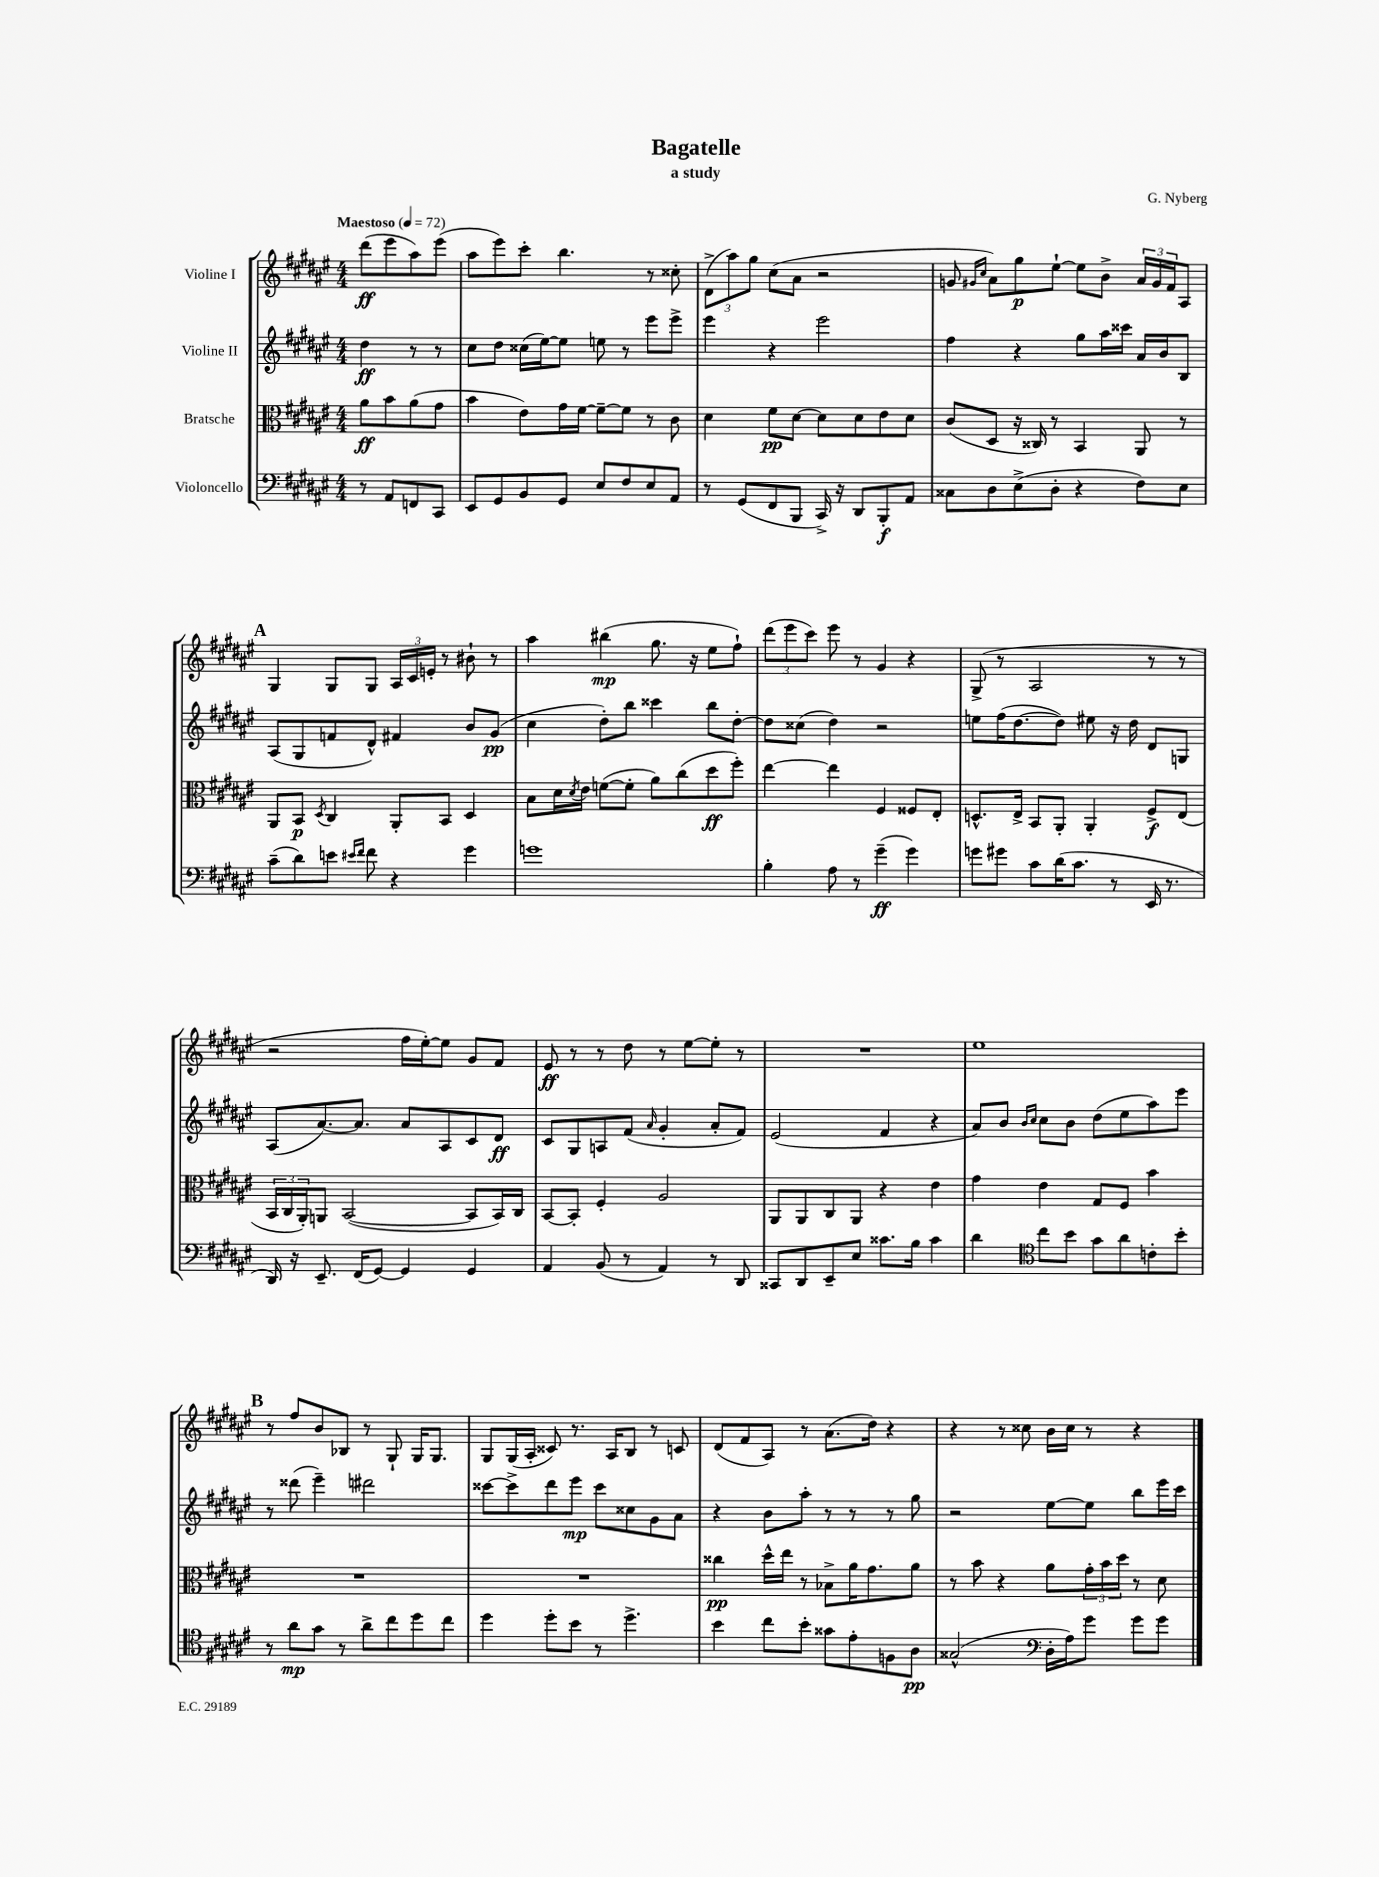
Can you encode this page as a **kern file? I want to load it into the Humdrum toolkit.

**kern	**dynam	**kern	**dynam	**kern	**dynam	**kern	**dynam
*part4	*part4	*part3	*part3	*part2	*part2	*part1	*part1
*staff4	*staff4	*staff3	*staff3	*staff2	*staff2	*staff1	*staff1
*I"Violoncello	*	*I"Bratsche	*	*I"Violine II	*	*I"Violine I	*
*clefF4	*	*clefC3	*	*clefG2	*	*clefG2	*
*k[f#c#g#d#a#e#]	*	*k[f#c#g#d#a#e#]	*	*k[f#c#g#d#a#e#]	*	*k[f#c#g#d#a#e#]	*
*M4/4	*	*M4/4	*	*M4/4	*	*M4/4	*
*MM72	*	*MM72	*	*MM72	*	*MM72	*
=	=	=	=	=	=	=	=
!	!	!	!	!	!	!LO:TX:a:B:t=Maestoso	!
8r	.	8a#\L	ff	4dd#\	ff	(8ddd#\L	ff
8AA#/L	.	8b\	.	.	.	8eee#\	.
8FFn/	.	(8a#\	.	8r	.	8aa#\)	.
8CC#/J	.	8g#\J	.	8r	.	(8eee#\J	.
=1	=1	=1	=1	=1	=1	=1	=1
8EE#/L	.	4b\	.	8cc#\L	.	8aa#\L	.
8GG#/	.	.	.	8dd#\J	.	8eee#\)	.
8BB/	.	8e#\L)	.	(16cc##X\LL	.	8ccc#'\J	.
.	.	.	.	[16ee#\J)	.	.	.
8GG#/J	.	16g#\L	.	8ee#\J]	.	4.bb\	.
.	.	[16f#\JJ	.	.	.	.	.
8E#/L	.	8f#~\L_	.	8een\	.	.	.
8F#/	.	8f#\J]	.	8r	.	.	.
8E#/	.	8r	.	8eee#\L	.	8r	.
8AA#/J	.	8c#\	.	8eee#^\J	.	8cc##X'\	.
=2	=2	=2	=2	=2	=2	=2	=2
8r	.	4d#\	.	4eee#\	.	(12d#^\L	.
.	.	.	.	.	.	12aa#\)	.
(8GG#/L	.	.	.	.	.	.	.
.	.	.	.	.	.	12gg#\J	.
8FF#/	.	8f#\L	pp	4r	.	(8cc#\L	.
8BBB/J	.	[8d#\J	.	.	.	8a#\J	.
16CC#^/)	.	8d#\L]	.	2eee#\	.	2r	.
16r	.	.	.	.	.	.	.
8DD#/L	.	8d#\	.	.	.	.	.
8BBB'/	f	8e#\	.	.	.	.	.
8AA#/J	.	8d#\J	.	.	.	.	.
=3	=3	=3	=3	=3	=3	=3	=3
8C##X\L	.	(8c#/L	.	4ff#\	.	8gn/	.
.	.	.	.	.	.	16qqg#X/LL	.
.	.	.	.	.	.	16qqcc#/JJ	.
8D#\	.	8D#/J	.	.	.	8a#\L)	.
(8E#^\	.	16r	.	4r	.	8gg#\	p
.	.	16C##X/)	.	.	.	.	.
8D#'\J	.	8r	.	.	.	[8ee#`\J	.
4r	.	4BB/	.	8gg#\L	.	8ee#\L]	.
.	.	.	.	16aa#\L	.	8b^\J	.
.	.	.	.	16ccc##X\JJ	.	.	.
8F#\L)	.	8AA#/	.	16a#/LL	.	24a#/LL	.
.	.	.	.	.	.	24g#/	.
.	.	.	.	16b/J	.	.	.
.	.	.	.	.	.	24f#/J	.
8E#\J	.	8r	.	8B/J	.	8A#/J	.
!!LO:LB:g=z
!!LO:REH:place=s1:t=A
=4	=4	=4	=4	=4	=4	=4	=4
(8c#~\L	.	8AA#/L	.	(8A#/L	.	4G#/	.
8d#\)	.	8BB/J	p	8G#/	.	.	.
.	.	8qD#/	.	.	.	.	.
8en\J	.	4C#/	.	8fn/	.	8G#/L	.
16qqe#X/LL	.	.	.	.	.	.	.
16qqf#/JJ	.	.	.	.	.	.	.
8f#\	.	.	.	8d#^^/J)	.	8G#/J	.
4r	.	8AA#'/L	.	4f#X/	.	24A#/LL	.
.	.	.	.	.	.	24c#/	.
.	.	.	.	.	.	24en'/JJ	.
.	.	8BB/J	.	.	.	8r	.
4g#\	.	4D#/	.	8b/L	.	8b#X`\	.
.	.	.	.	(8g#/J	pp	8r	.
=5	=5	=5	=5	=5	=5	=5	=5
1gn	.	8B\L	.	4cc#\	.	4aa#\	.
.	.	16d#\L	.	.	.	.	.
.	.	8qd#/	.	.	.	.	.
.	.	16e#\JJ	.	.	.	.	.
.	.	([8fn\L	.	8dd#'\L)	.	(4bb#X\	mp
.	.	8f'\J]	.	8bb\J	.	.	.
.	.	8a#\L)	.	4ccc##X\	.	8.gg#\	.
.	.	(8cc#\	.	.	.	.	.
.	.	.	.	.	.	16r	.
.	.	8dd#\	ff	8bb\L	.	8ee#\L	.
.	.	8ff#'\J)	.	[8dd#'\J	.	8ff#`\J)	.
=6	=6	=6	=6	=6	=6	=6	=6
4B'\	.	[4ee#\	.	8dd#\L]	.	(12ddd#\L	.
.	.	.	.	.	.	12eee#\	.
.	.	.	.	(8cc##X\J	.	.	.
.	.	.	.	.	.	12ccc#\J)	.
8A#\	.	4ee#\]	.	4dd#\)	.	8eee#\	.
8r	.	.	.	.	.	8r	.
(4g#~\	ff	4F#/	.	2r	.	4g#/	.
4g#\)	.	8F##X/L	.	.	.	4r	.
.	.	8E#'/J	.	.	.	.	.
=7	=7	=7	=7	=7	=7	=7	=7
8gn\L	.	8.Dn^^/L	.	8een\L	.	(8G#^/	.
8g#X\J	.	.	.	(16ff#\K	.	8r	.
.	.	16E#^/Jk	.	[8.dd#\	.	.	.
8c#\L	.	8BB/L	.	.	.	2A#/	.
(16d#\K	.	8AA#'/J	.	8dd#\J])	.	.	.
8.c#\J	.	.	.	.	.	.	.
.	.	4AA#'/	.	8ee#X\	.	.	.
8r	.	.	.	16r	.	.	.
.	.	.	.	16dd#\	.	.	.
16EE#/	.	8F#^/L	f	8d#/L	.	8r	.
8.r	.	.	.	.	.	.	.
.	.	(8E#/J	.	8Gn/J	.	8r	.
!!LO:LB:g=z
=8	=8	=8	=8	=8	=8	=8	=8
16DD#/)	.	24BB/LL	.	(8A#/L	.	2r	.
.	.	24C#/	.	.	.	.	.
16r	.	.	.	.	.	.	.
.	.	24AA#'/J)	.	.	.	.	.
8.EE#~/	.	8AAn/J	.	[8.a#/)	.	.	.
.	.	([2BB/	.	.	.	.	.
(16FF#/KL	.	.	.	8.a#/J]	.	.	.
[8GG#/J)	.	.	.	.	.	.	.
4GG#/]	.	.	.	8a#/L	.	16ff#\LL	.
.	.	.	.	.	.	[16ee#'\J)	.
.	.	.	.	8A#/	.	8ee#\J]	.
4GG#/	.	8BB/L]	.	8c#/	.	8g#/L	.
.	.	16BB/L)	.	8d#/J	ff	8f#/J	.
.	.	16C#/JJ	.	.	.	.	.
=9	=9	=9	=9	=9	=9	=9	=9
4AA#/	.	[8BB/L	.	8c#/L	.	8e#/	ff
.	.	8BB'/J]	.	8G#/	.	8r	.
(8BB/	.	4F#'/	.	8An/	.	8r	.
8r	.	.	.	(8f#/J	.	8dd#\	.
.	.	.	.	16qqa#/	.	.	.
4AA#/)	.	2A#/	.	4g#'/	.	8r	.
.	.	.	.	.	.	[8ee#\L	.
8r	.	.	.	8a#'/L	.	8ee#'\J]	.
8DD#/	.	.	.	8f#/J)	.	8r	.
=10	=10	=10	=10	=10	=10	=10	=10
8CC##X/L	.	8AA#/L	.	(2e#/	.	1r	.
8DD#/	.	8AA#/	.	.	.	.	.
8EE#~/	.	8C#/	.	.	.	.	.
8E#/J	.	8AA#/J	.	.	.	.	.
8.c##X\L	.	4r	.	4f#/	.	.	.
16B\Jk	.	.	.	.	.	.	.
4c##\	.	4e#\	.	4r	.	.	.
=11	=11	=11	=11	=11	=11	=11	=11
4d#\	.	4g#\	.	8a#/L)	.	1ee#	.
.	.	.	.	8b/J	.	.	.
*clefC4	*	*	*	*	*	*	*
.	.	.	.	16qqb/LL	.	.	.
.	.	.	.	16qqcc#/JJ	.	.	.
8cc#\L	.	4e#\	.	8cc#\L	.	.	.
8b\J	.	.	.	8b\J	.	.	.
8g#\L	.	8G#/L	.	(8dd#\L	.	.	.
8a#\	.	8F#/J	.	8ee#\	.	.	.
8cn'\	.	4b\	.	8aa#\)	.	.	.
8b'\J	.	.	.	8eee#\J	.	.	.
!!LO:LB:g=z
!!LO:REH:place=s1:t=B
=12	=12	=12	=12	=12	=12	=12	=12
8r	.	1r	.	8r	.	8r	.
8a#\L	mp	.	.	(8ddd##X\	.	8ff#/L	.
8g#\J	.	.	.	4eee#~\)	.	8b/	.
8r	.	.	.	.	.	8B-X/J	.
8a#^\L	.	.	.	2ddd#X\	.	8r	.
8cc#\	.	.	.	.	.	8G#`/	.
8dd#\	.	.	.	.	.	16G#/KL	.
.	.	.	.	.	.	8.G#/J	.
8cc#\J	.	.	.	.	.	.	.
=13	=13	=13	=13	=13	=13	=13	=13
4dd#\	.	1r	.	[8ccc##X\L	.	8G#/L	.
.	.	.	.	8ccc##^\]	.	(16G#/L	.
.	.	.	.	.	.	16A#'/JJ	.
8dd#'\L	.	.	.	8ddd#\	.	8c##X/)	.
8b\J	.	.	.	8eee#\J	mp	8.r	.
8r	.	.	.	8ccc##\L	.	.	.
.	.	.	.	.	.	16A#/KL	.
4.dd#^\	.	.	.	8cc##X\	.	8B/J	.
.	.	.	.	8g#\	.	8r	.
.	.	.	.	8a#\J	.	8cn/	.
=14	=14	=14	=14	=14	=14	=14	=14
4b\	.	4cc##X\	pp	4r	.	(8d#/L	.
.	.	.	.	.	.	8f#/	.
8cc#\L	.	16dd#^^\LL	.	8b\L	.	8A#/J)	.
.	.	16ee#\JJ	.	.	.	.	.
8b'\J	.	8r	.	8aa#'\J	.	8r	.
8g##X\L	.	8B-X^\L	.	8r	.	(8.a#\L	.
8e#'\	.	16a#\K	.	8r	.	.	.
.	.	8.g#\	.	.	.	16dd#\Jk)	.
8Fn\	.	.	.	8r	.	4r	.
8A#\J	pp	8a#\J	.	8gg#\	.	.	.
=15	=15	=15	=15	=15	=15	=15	=15
(2G##X^^/	.	8r	.	2r	.	4r	.
.	.	8b\	.	.	.	.	.
.	.	4r	.	.	.	8r	.
.	.	.	.	.	.	8cc##X\	.
*clefF4	*	*	*	*	*	*	*
16D#'\LL	.	8a#\L	.	[8ee#\L	.	16b\LL	.
16A#\J)	.	.	.	.	.	16cc##\JJ	.
8g#\J	.	24g#'\L	.	8ee#\J]	.	8r	.
.	.	24b\	.	.	.	.	.
.	.	24dd#\JJ	.	.	.	.	.
8g#\L	.	8r	.	8bb\L	.	4r	.
8g#\J	.	8d#\	.	16eee#\L	.	.	.
.	.	.	.	16ccc#\JJ	.	.	.
==	==	==	==	==	==	==	==
*-	*-	*-	*-	*-	*-	*-	*-
